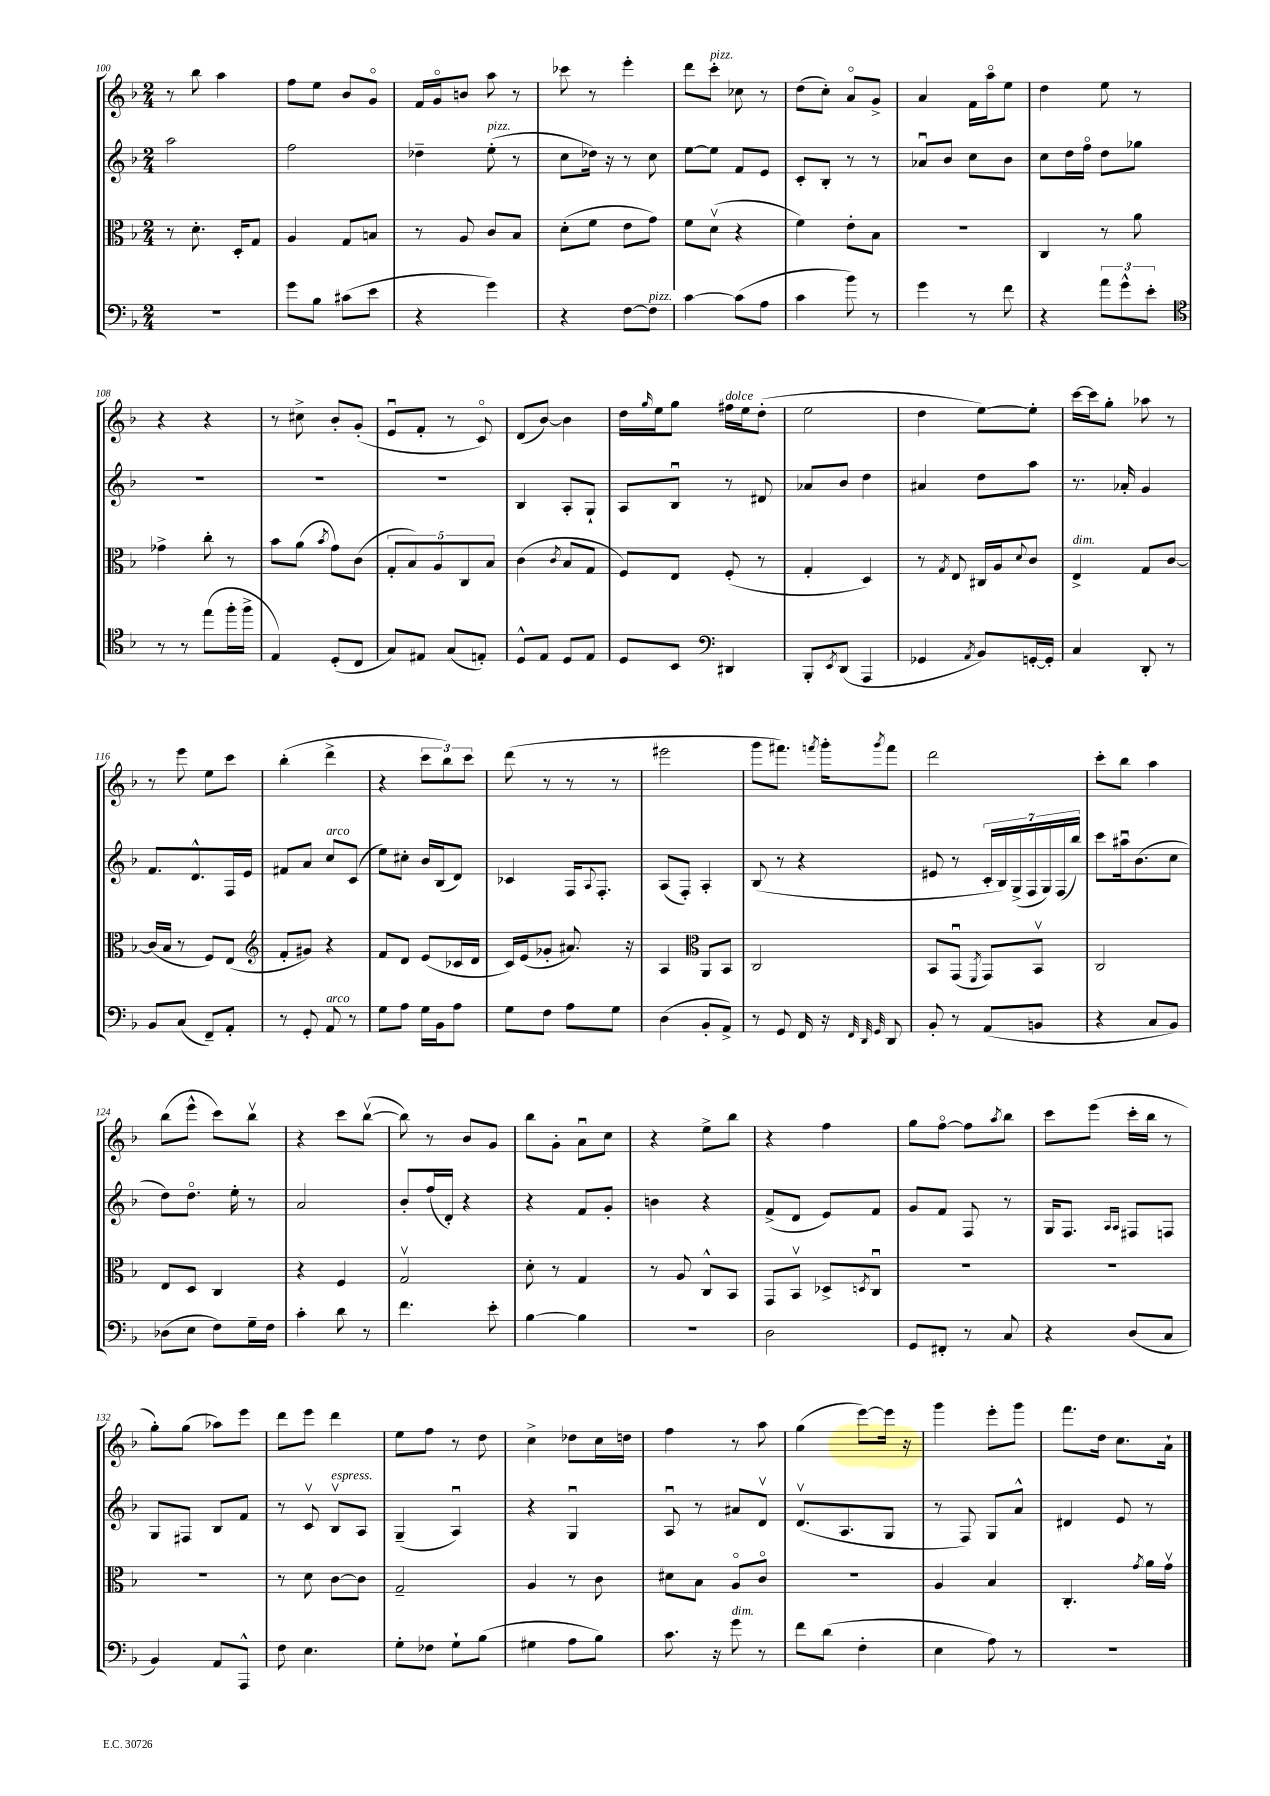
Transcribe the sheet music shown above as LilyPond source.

<<
\new StaffGroup <<
\new Staff = "s0" {
    \clef treble \key f \major \numericTimeSignature \time 2/4
    r8 bes''8 a''4 |
    f''8 e''8 bes'8 g'8\flageolet |
    f'16 g'16\flageolet b'8 a''8 r8 |
    ces'''8 r8 e'''4-. |
    d'''8 c'''8-.^\markup { \italic "pizz." } ces''8 r8 |
    d''8( c''8-.) a'8\flageolet g'8-> |
    a'4 f'16 a''16\flageolet e''8 |
    d''4 e''8 r8 |
    r4 r4 |
    r8 cis''8-> bes'8-. g'8-.( |
    e'8\downbow f'8-. r8 c'8\flageolet) |
    d'8( bes'8~) bes'4 |
    d''16 \grace { g''16 } e''16 g''8 fis''16^\markup { \italic "dolce" } e''16 d''8-.( |
    e''2 |
    d''4 e''8~) e''8-. |
    c'''16~ c'''16 g''8-. aes''8 r8 |
    r8 e'''8 e''8 c'''8 |
    bes''4-.( d'''4-> |
    r4 \tuplet 3/2 { c'''8 bes''8) c'''8 } |
    d'''8( r8 r8 r8 |
    eis'''2 |
    g'''8 fis'''8.) \acciaccatura { f'''8 } g'''16-. \acciaccatura { g'''8 } f'''8 |
    d'''2 |
    c'''8-. bes''8 a''4 |
    bes''8( e'''8-^ c'''8) bes''8\upbow |
    r4 c'''8 bes''8~\upbow( |
    bes''8) r8 bes'8 g'8 |
    bes''8 g'8-. a'8\downbow c''8 |
    r4 e''8-> bes''8 |
    r4 f''4 |
    g''8 f''8~\flageolet f''8 \acciaccatura { a''8 } bes''8 |
    c'''8 e'''8( c'''16-. bes''16 r8 |
    g''8-.) g''8( aes''8) e'''8 |
    d'''8 e'''8 d'''4 |
    e''8 f''8 r8 d''8 |
    c''4-> des''8 c''16 d''16 |
    f''4 r8 a''8 |
    g''4( e'''8~) e'''16 r16 |
    g'''4 e'''8-. g'''8 |
    f'''8. d''16 c''8. a'16-! \bar "|." |
}
\new Staff = "s1" {
    \clef treble \key f \major \numericTimeSignature \time 2/4
    a''2 |
    f''2 |
    des''4-- e''8-.^\markup { \italic "pizz." }( r8 |
    c''8 des''16) r16 r8 c''8 |
    e''8~ e''8 f'8 e'8 |
    c'8-. bes8-. r8 r8 |
    aes'8\downbow bes'8 c''8 bes'8 |
    c''8 d''16 f''16\flageolet d''8 ges''8 |
    R2 |
    R2 |
    R2 |
    bes4 a8-. g8-! |
    a8 bes8\downbow r8 dis'8 |
    aes'8 bes'8 d''4 |
    ais'4 d''8 a''8 |
    r8. aes'16-. g'4 |
    f'8. d'8.-^ f16 e'16 |
    fis'8 a'8 c''8^\markup { \italic "arco" } c'8( |
    e''8) cis''8-. bes'16 bes16( d'8) |
    ces'4 f16 \appoggiatura { a8 } f8.-. |
    a8( f8-.) a4-. |
    bes8( r8 r4 |
    eis'8 r8 \tuplet 7/4 { c'16-. bes16) g16->( f16 g16) f16( bes''16) } |
    c'''8 ais''16\downbow bes'8.( c''8 |
    d''8) d''8.\flageolet e''16-. r8 |
    a'2 |
    bes'8-. f''16( d'16-.) r4 |
    r4 f'8 g'8-. |
    b'4 r4 |
    f'8->( d'8 e'8) f'8 |
    g'8 f'8 f8 r8 |
    g16 f8. \grace { a16 a16 } fis8 f8 |
    g8 fis8 bes8 f'8 |
    r8 c'8\upbow bes8\upbow^\markup { \italic "espress." } a8 |
    g4--( a4\downbow) |
    r4 g4\downbow |
    a8\downbow r8 ais'8 d'8\upbow |
    d'8.\upbow( a8. g8 |
    r8 f8) g8 a'8-^ |
    dis'4 e'8 r8 \bar "|." |
}
\new Staff = "s2" {
    \clef alto \key f \major \numericTimeSignature \time 2/4
    r8 d'8.-. d16-. g8 |
    a4 g8 b8 |
    r8 a8 c'8 bes8 |
    d'8-.( f'8 e'8 g'8) |
    f'8 d'8\upbow( r4 |
    f'4) e'8-. bes8 |
    R2 |
    c4 r8 a'8 |
    ges'4-> c''8-. r8 |
    bes'8 a'8( \acciaccatura { bes'8 } g'8) c'8( |
    \tuplet 5/4 { g8-. bes8) a8 c8 bes8 } |
    c'4( \acciaccatura { c'8 } bes8 g8 |
    f8) e8 f8-.( r8 |
    g4-. d4) |
    r8 \acciaccatura { g8 } e8 cis16 a16 \appoggiatura { d'8 } c'8 |
    e4->^\markup { \italic "dim." } g8 c'8~ |
    c'16( bes16 r8 f8) e8( |
    \clef treble f'8-. gis'8) r4 |
    f'8 d'8 e'8( ces'16 d'16 |
    c'16) e'16( ges'8-. ais'8.) r16 |
    a4 \clef alto a,8 bes,8 |
    c2 |
    bes,8 g,8\downbow( \acciaccatura { f,8 } g,8) bes,8\upbow |
    c2 |
    e8 d8 c4 |
    r4 f4 |
    g2\upbow |
    d'8-. r8 g4 |
    r8 a8 c8-^ bes,8 |
    g,8 bes,8\upbow des8-> \acciaccatura { d8 } c8\downbow |
    R2 |
    R2 |
    R2 |
    r8 d'8 c'8~ c'8 |
    g2-- |
    a4 r8 c'8 |
    dis'8 bes8 a8\flageolet c'8\flageolet |
    R2 |
    a4 bes4 |
    c4.-. \acciaccatura { g'8 } a'16 g'16\upbow \bar "|." |
}
\new Staff = "s3" {
    \clef bass \key f \major \numericTimeSignature \time 2/4
    R2 |
    g'8 bes8 cis'8( e'8 |
    r4 g'4) |
    r4 f8~ f8^\markup { \italic "pizz." } |
    c'4~ c'8( a8 |
    c'4 bes'8) r8 |
    g'4 r8 f'8 |
    r4 \tuplet 3/2 { a'8 g'8-^ e'8-. } |
    \clef tenor r8 r8 e''8( f''16-. f''16-> |
    e4) d8-.( c8 |
    g8) eis8 g8( e8-.) |
    d8-^ e8 d8 e8 |
    d8 bes,8 \clef bass dis,4 |
    bes,,8-. \acciaccatura { e,8 } d,8( a,,4 |
    ges,4 \acciaccatura { a,8 } bes,8) g,16~-. g,16-. |
    c4 d,8-. r8 |
    bes,8 c8( f,8--) a,8-. |
    r8 g,8-. a,8^\markup { \italic "arco" } r8 |
    g8 a8 g16 bes,16 a8 |
    g8 f8 a8 g8 |
    d4( bes,8-. a,8->) |
    r8 g,8 f,16 r16 \grace { f,32 d,32 g,32 } d,8 |
    bes,8-. r8 a,8( b,8 |
    r4 c8 bes,8) |
    des8( e8 f8) g16-- f16 |
    c'4-. d'8 r8 |
    f'4. e'8-. |
    bes4~ bes4 |
    r2 |
    d2 |
    g,8 fis,8-. r8 c8 |
    r4 d8( c8 |
    bes,4) a,8 a,,8-^ |
    f8 e4. |
    g8-. fes8 g8-! bes8( |
    gis4 a8 bes8) |
    c'8. r16 g'8^\markup { \italic "dim." } r8 |
    f'8 d'8( f4-. |
    e4 a8) r8 |
    r2 \bar "|." |
}
>>
>>
\layout { \context { \Score currentBarNumber = #100 } }
